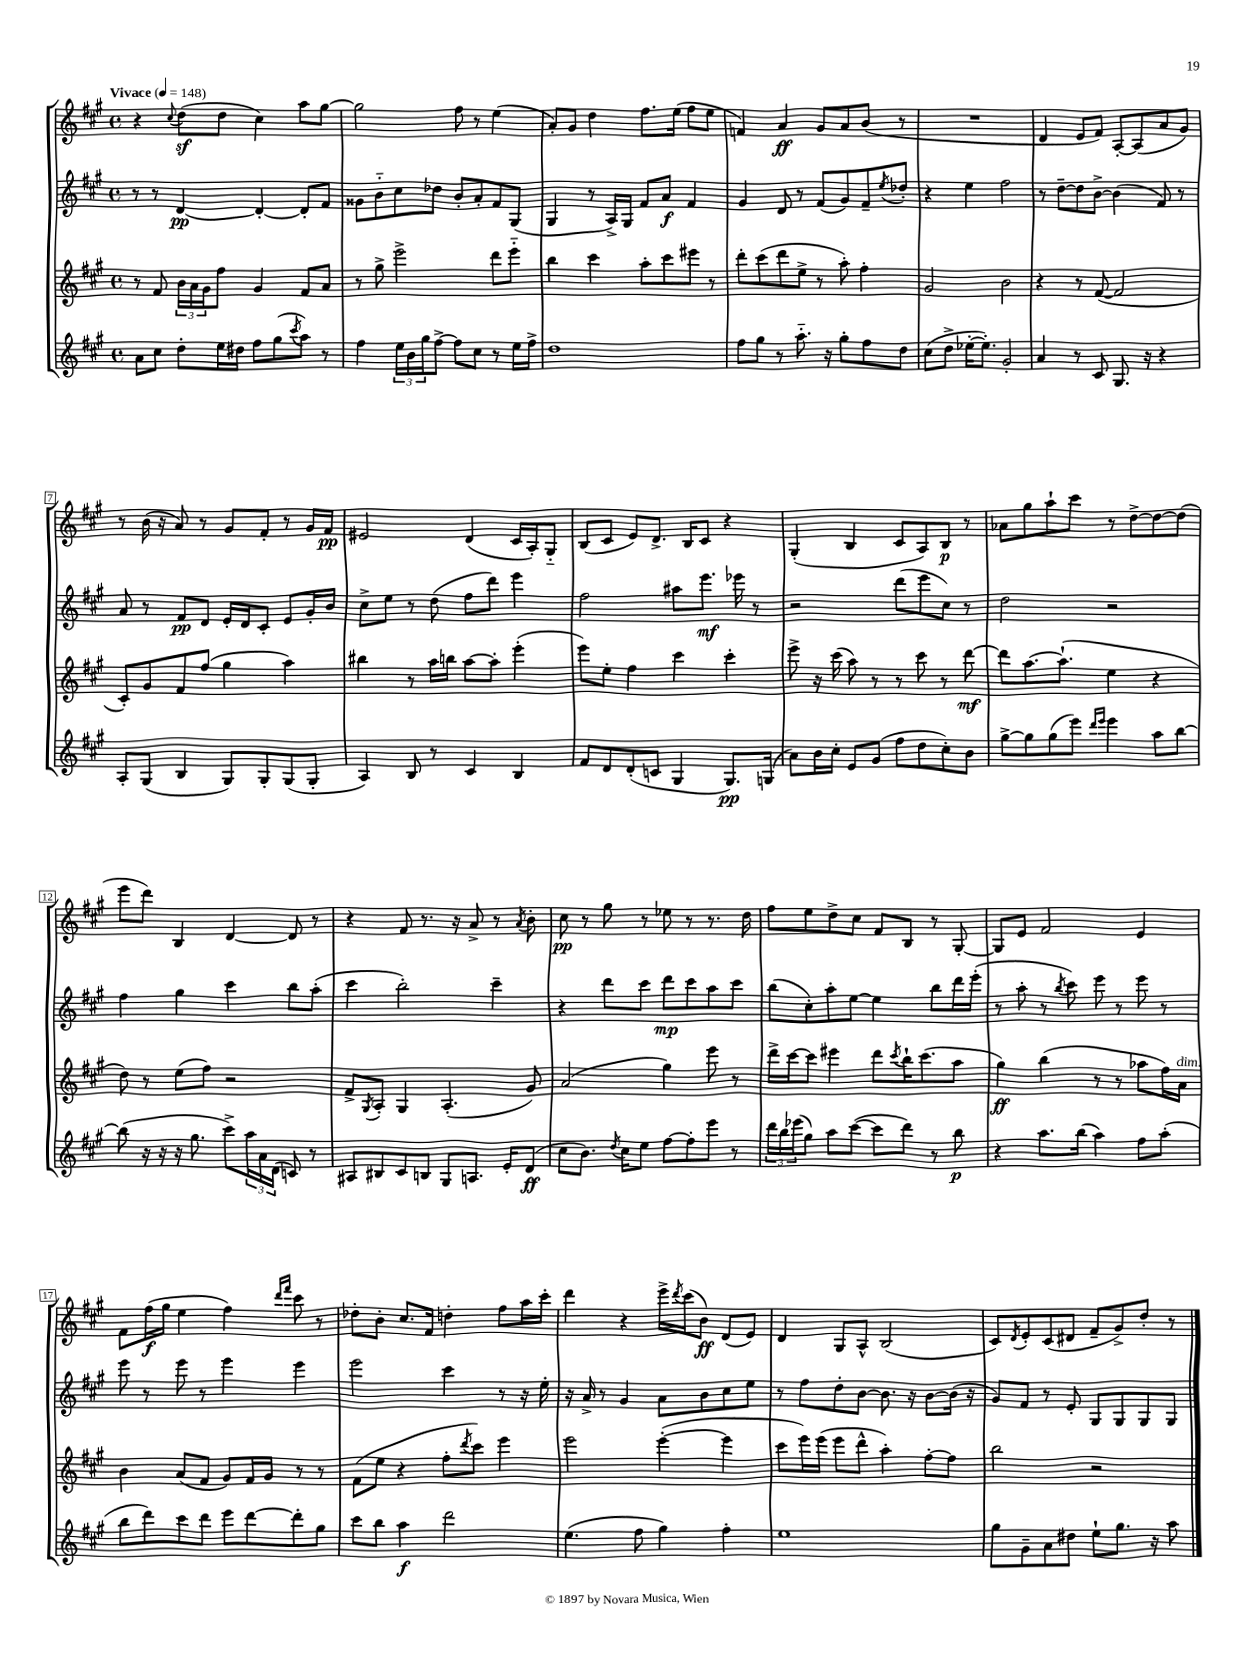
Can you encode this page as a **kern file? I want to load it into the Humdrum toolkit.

**kern	**kern	**kern	**kern
*staff4	*staff3	*staff2	*staff1
*clefG2	*clefG2	*clefG2	*clefG2
*k[f#c#g#]	*k[f#c#g#]	*k[f#c#g#]	*k[f#c#g#]
*M4/4	*M4/4	*M4/4	*M4/4
*met(c)	*met(c)	*met(c)	*met(c)
*MM148	*MM148	*MM148	*MM148
8a	8r	8r	4r
8cc#	8f#	8r	.
.	.	.	8qqcc#
8dd'	24b	[4d	(8dd
.	24a	.	.
.	24g#	.	.
16ee	8ff#	.	8dd
16dd#	.	.	.
8ff#	4g#	4d'_	4cc#)
(8gg#	.	.	.
8qccc#	.	.	.
8aa)	8f#	8d']	8aa
8r	8a	8f#	[8gg#
=	=	=	=
4ff#	8r	8g##	2gg#]
.	8gg#^	8b'~	.
24ee	2eee^	8cc#	.
24b	.	.	.
24gg#	.	.	.
[8ff#^	.	8dd-	.
8ff#]	.	8b'	8ff#
8cc#	.	8a'	8r
8r	8ddd	8f#	(4ee
16ee	8eee'~	(8G#	.
16ff#^	.	.	.
=	=	=	=
1dd	4bb	4G#	8a')
.	.	.	8g#
.	4ccc#	8r	4dd
.	.	16A^)	.
.	.	16G#	.
.	8aa'	8f#	8.ff#
.	8ccc#	8a	.
.	.	.	(16ee
.	8eee#	4f#	8ff#
.	8r	.	8ee
=	=	=	=
8ff#	8ddd'	4g#	4f)
8gg#	(8ccc#	.	.
8r	8ddd	8d	4a
8.aa'~	8ee^	8r	.
.	8r	(8f#	8g#
16r	.	.	.
8gg#'	8aa')	8g#)	8a
8ff#	4ff#'	8f#~	(8b
.	.	8qee	.
8dd	.	8dd-'	8r
=	=	=	=
(8cc#	2g#	4r	1r
8dd^	.	.	.
[16ee-'	.	4ee	.
8.ee-'])	.	.	.
2g#'	2b	2ff#	.
=	=	=	=
4a	4r	8r	4d
.	.	[8dd~	.
8r	8r	8dd]	8e
8c#	([8f#	[8b^	8f#)
8.G#	2f#]	(4b]	[8A'
.	.	.	(8A]
16r	.	.	.
4r	.	8f#)	8a
.	.	8r	8g#)
=	=	=	=
8A'	8c#')	8a	8r
(8G#	8g#	8r	(16b
.	.	.	16r
4B	8f#	8f#	8a)
.	(8ff#	8d	8r
8G#)	4gg#	16e'	8g#
.	.	16d	.
8G#'	.	8c#'	8f#'
(8G#	4aa)	8e	8r
8G#'	.	16g#'	16g#
.	.	16b	16f#
=	=	=	=
4A)	4bb#	8cc#^	2e#
.	.	8ee	.
8B	8r	8r	.
8r	16aa	(8dd	.
.	16bb	.	.
4c#	[8aa	8ff#	(4d
.	8aa']	8ddd)	.
4B	(4eee'	4eee	16c#
.	.	.	16A')
.	.	.	8G#'~
=	=	=	=
8f#	8eee)	2ff#	(8B
8d	8ee'	.	8c#
(8d'	4ff#	.	8e)
8c	.	.	8.d^
4G#	4ccc#	8aa#	.
.	.	.	16B
.	.	8.eee	8c#
8.G#)	4ccc#'	.	4r
.	.	16eee-	.
.	.	8r	.
(16G	.	.	.
=	=	=	=
8a)	8eee^	2r	(4G#'
16b	16r	.	.
16cc#'	(16ccc#	.	.
8e	8aa)	.	4B
(8g#	8r	.	.
8ff#	8r	(8ddd	8c#
8dd	8ccc#	8eee	8A)
8cc#')	8r	8cc#)	8B
8b	[8ddd	8r	8r
=	=	=	=
[8gg#^	8ddd]	2dd	8a-
8gg#]	[8.aa	.	8gg#
(8gg#	.	.	8aa`
.	(8.aa`]	.	.
8eee)	.	.	8ccc#
16qqddd	.	.	.
16qqeee	.	.	.
4eee	4ee	2r	8r
.	.	.	[8dd^
8aa	4r	.	8dd_
[8bb	.	.	(8dd]
=	=	=	=
(8bb]	8dd)	4ff#	8eee
16r	8r	.	8ddd)
16r	.	.	.
16r	(8ee	4gg#	4B
8.gg#	.	.	.
.	8ff#)	.	.
8ccc#^)	2r	4ccc#	[4d
24aa	.	.	.
24a	.	.	.
(24d	.	.	.
8c)	.	8bb	8d]
8r	.	(8aa'	8r
=	=	=	=
8A#	8f#^	4ccc#	4r
.	8qG#	.	.
8B#	8A'	.	.
8c#	4G#	2bb')	8f#
8B	.	.	8.r
8G#	(4.A'	.	.
.	.	.	16r
8.A	.	.	8a^
.	.	4ccc#~	8r
16e'	.	.	.
.	.	.	8qa
(8d	8g#)	.	8b'
=	=	=	=
8cc#	(2a	4r	8cc#
8.b)	.	.	8r
.	.	8ddd	8gg#
8qdd	.	.	.
16cc#	.	.	.
8ee	.	8ccc#	8r
[8ff#	4gg#)	8ddd	8ee-
8ff#']	.	8ccc#	8r
8eee	8eee	8aa	8.r
8r	8r	8ccc#	.
.	.	.	16dd
=	=	=	=
24ddd	16ddd^	(8bb	8ff#
24bb	.	.	.
.	[16ccc#	.	.
(24eee-	.	.	.
8gg#)	8ccc#]	8cc#')	8ee
8aa	4eee#	8aa'	8dd^
([8ccc#	.	[8ee	8cc#
8ccc#]	8ddd	4ee]	8f#
.	8qccc#	.	.
8ddd)	16bb`	.	8B
.	(8.ccc#	.	.
8r	.	8bb	8r
8bb	8aa	16ddd	[8G#'
.	.	(16eee'	.
=	=	=	=
4r	4gg#)	8r	8G#]
.	.	8aa'	8e
8.aa	(4bb	8r	2f#
.	.	8qbb	.
.	.	8ccc#)	.
(16bb	.	.	.
4aa)	8r	8eee	.
.	8r	8r	.
8ff#	8aa-	8eee	4e
(8aa'	16ff#)	8r	.
.	16a	.	.
=	=	=	=
8bb	4b	8eee	8f#
8ddd)	.	8r	(16ff#
.	.	.	16gg#
8ccc#	(8a	8eee	4ee
8ddd	8f#	8r	.
8eee	8g#)	4eee	4ff#)
[8ddd	16f#	.	.
.	16g#	.	.
.	.	.	16qqddd
.	.	.	16qqfff#
8ddd']	8r	4eee	8ccc#
8gg#	8r	.	8r
=	=	=	=
8ccc#	(8f#	2eee	8dd-'
8bb	8ee	.	8b'
4aa	4r	.	8.cc#
.	.	.	16f#
2ddd	8ff#'	4ccc#	4dd'
.	8qddd	.	.
.	8ccc#)	.	.
.	4eee	8r	8ff#
.	.	16r	16aa
.	.	16ee'	16ccc#'
=	=	=	=
(4.ee	2eee	16r	4ddd
.	.	16a^	.
.	.	8r	.
.	.	4g#	4r
8ff#	.	.	.
4gg#)	([4eee'	8a	16eee^
.	.	.	8qddd
.	.	.	(16ccc#
.	.	8b	8b)
4ff#'	4eee]	8cc#	(8d
.	.	8ee	8e)
=	=	=	=
1ee	8ccc#	8r	4d
.	16eee)	8ff#	.
.	(16eee	.	.
.	8eee	8dd'	8G#
.	8ddd^^	[8b	8A^^
.	4aa')	8.b]	(2B
.	.	16r	.
.	[8ff#'	[8b	.
.	8ff#]	(16b]	.
.	.	16r	.
=	=	=	=
8gg#	2bb	8g#)	8c#)
.	.	.	8qd
8g#~	.	8f#	8e'
8a	.	8r	(8c#
8dd#	.	8e'	8d#
8ee`	2r	8G#	8f#~
8.gg#	.	8G#	8g#^)
.	.	8G#	8dd'
16r	.	.	.
8aa	.	8G#	8r
==	==	==	==
*-	*-	*-	*-
